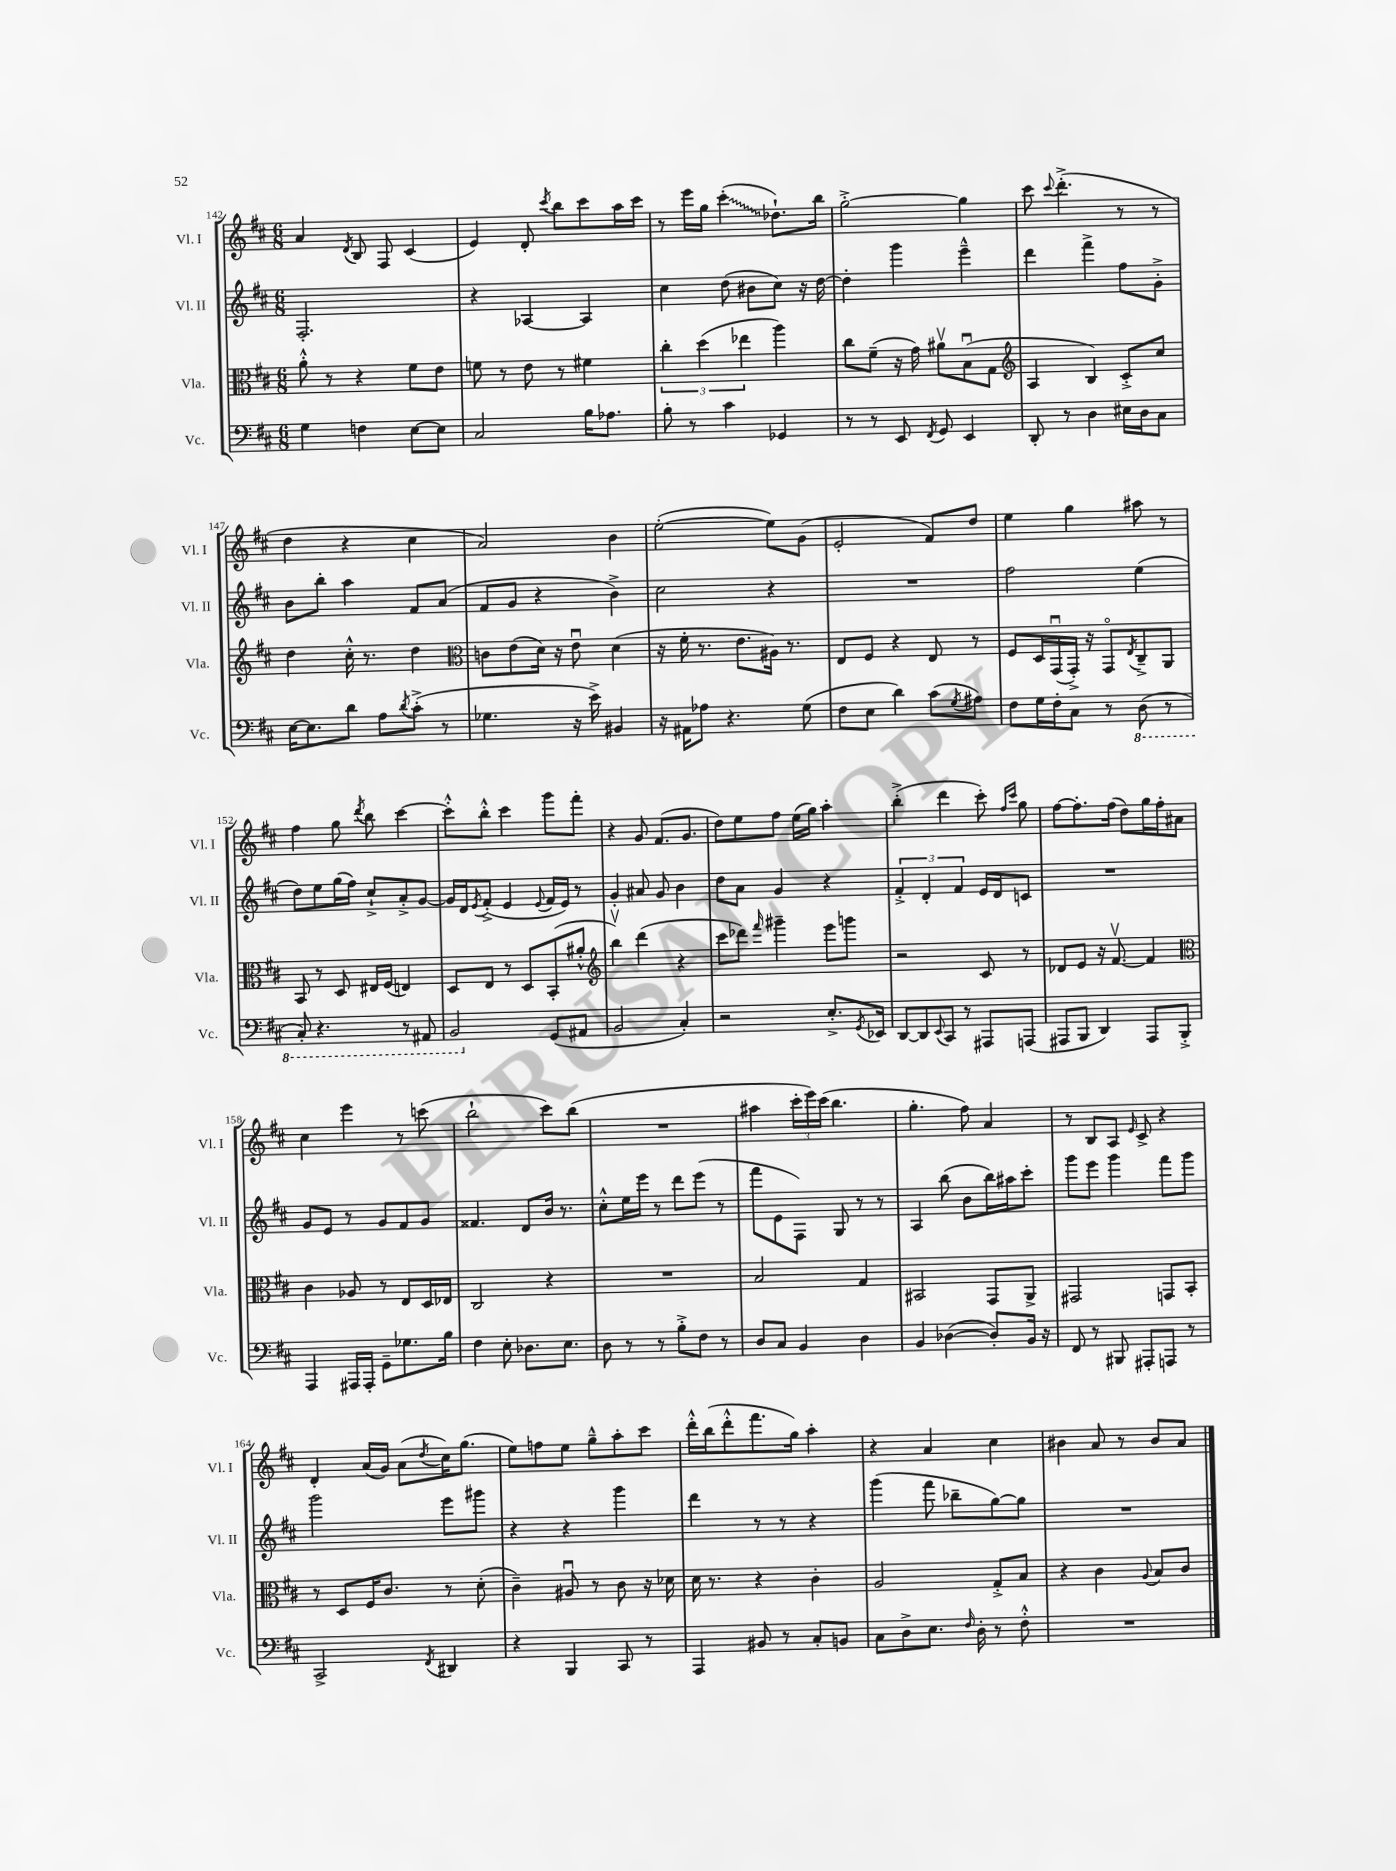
<<
\new StaffGroup <<
\new Staff = "s0" \with { instrumentName = "Vl. I" shortInstrumentName = "Vl. I" } {
    \clef treble \key d \major \numericTimeSignature \time 6/8
    a'4 \acciaccatura { d'8 } b8 fis8 cis'4( |
    e'4) d'8-. \acciaccatura { cis'''8 } b''8 cis'''8 a''16 cis'''16 |
    r8 e'''16 g''16 \once \override Glissando.style = #'zigzag cis'''4-.\glissando( des''8.-!) b''16 |
    g''2~-.-> g''4 |
    cis'''8 \appoggiatura { cis'''8 } d'''4.-.->( r8 r8 |
    d''4 r4 cis''4 |
    a'2) b'4 |
    e''2~-.( e''8) g'8( |
    e'2-. fis'8) d''8 |
    e''4 g''4 ais''8 r8 |
    fis''4 g''8 \acciaccatura { d'''8 } b''8 cis'''4~ |
    cis'''8-.-^ b''8-.-^ cis'''4 g'''8 fis'''8-. |
    r4 g'8 fis'8.( g'8. |
    d''8) e''8 fis''8 e''16( g''16) a''4-. |
    b''4-.->( d'''4 cis'''8-.) \grace { fis''16 cis'''16 } g''8 |
    fis''8~ fis''8.-. fis''16( d''8) g''16 fis''16-. ais'8 |
    cis''4 e'''4 r8 c'''8( |
    b''2-! cis'''8) b''8( |
    R2. |
    ais''4 \tuplet 3/2 { cis'''16-. e'''16) cis'''16( } b''4. |
    g''4.-. fis''8) a'4 |
    r8 b8 a8 \grace { e'16 } cis'8-> r4 |
    d'4-. a'16( g'16) a'8( \acciaccatura { d''8 } cis''16) g''8.( |
    e''8) f''8 e''8 g''8---^ a''8-. cis'''8 |
    d'''16-.-^ b''16( d'''8-.-^ fis'''8. g''16) a''4-. |
    r4 a'4 cis''4 |
    bis'4 a'8 r8 bis'8 a'8 \bar "|." |
}
\new Staff = "s1" \with { instrumentName = "Vl. II" shortInstrumentName = "Vl. II" } {
    \clef treble \key d \major \numericTimeSignature \time 6/8
    fis2.-. |
    r4 aes4~ aes4 |
    cis''4 d''8( bis'8 cis''8) r16 d''16~ |
    d''4-. g'''4 e'''4---^ |
    d'''4 fis'''4-> fis''8 g'8-.-> |
    b'8 b''8-. a''4 fis'8 a'8( |
    fis'8 g'8 r4 b'4->) |
    cis''2 r4 |
    R2. |
    fis''2 e''4( |
    d''8) e''8 g''16( fis''16) cis''8-!-> a'8-.-> g'8~ |
    g'16 d'16 \acciaccatura { e'8 } fis'8-.->( e'4 \appoggiatura { e'8 } fis'16 e'16) r8 |
    g'4-. ais'8 g'8 b'4 |
    d''8 a'8 g'4 r4 |
    \tuplet 3/2 { fis'4-.-> d'4-. fis'4 } e'16 d'16 c'8 |
    R2. |
    g'8 e'8 r8 g'8 fis'8 g'8 |
    fisis'4. d'8 b'16 r8. |
    cis''8-.-^ e''16 e'''16 r8 d'''8 e'''8( r8 |
    fis'''8 e'8 fis8) g8 r8 r8 |
    a4 b''8( b'8 b''16) ais''16 cis'''8-. |
    g'''8 e'''8 g'''4 fis'''8 g'''8 |
    g'''2 e'''8 gis'''8 |
    r4 r4 g'''4 |
    d'''4 r8 r8 r4 |
    g'''4( fis'''8 bes''8-- g''8~) g''8 |
    R2. \bar "|." |
}
\new Staff = "s2" \with { instrumentName = "Vla." shortInstrumentName = "Vla." } {
    \clef alto \key d \major \numericTimeSignature \time 6/8
    a'8-.-^ r8 r4 fis'8 e'8 |
    f'8 r8 e'8 r8 fis'4 |
    \tuplet 3/2 { cis''4-. d''4( ees''4 } a''4) |
    cis''8 fis'8--( r16 g'16) ais'8\upbow b8\downbow( g8 |
    \clef treble a4 b4) cis'8-.-> cis''8 |
    d''4 cis''16-.-^ r8. d''4 |
    \clef alto c'8 e'8( d'16) r16 e'8\downbow d'4( |
    r16 fis'16-. r8. e'8. ais16) r8. |
    e8 fis8 r4 e8 r8 |
    fis8 d16 g,16\downbow( g,16-.->) r16 g,8\flageolet \acciaccatura { e8 } cis8---> a,8 |
    b,8 r8 d8 eis16 fis16( e4) |
    d8 e8 r8 d8 b,8-.( ais'8-.-^ |
    \clef treble b''4\upbow) d'''4( r4 |
    cis'''8 des'''8) \grace { fis'''16 } gis'''4-- e'''8 g'''8 |
    r2 cis'8 r8 |
    des'8 e'8 r16 fis'8.~\upbow fis'4 |
    \clef alto cis'4 aes8 r8 e8 d16 ees16 |
    cis2 r4 |
    R2. |
    b2 g4 |
    bis,2 g,8 a,8-> |
    gis,2 g,8 b,8-. |
    r8 d8 fis16 cis'8. r8 d'8-.( |
    cis'4--) ais8\downbow r8 cis'8 r16 des'16 |
    d'16 r8. r4 cis'4-. |
    a2 g8-.-> b8 |
    r4 cis'4 \appoggiatura { a8 } b8 cis'8 \bar "|." |
}
\new Staff = "s3" \with { instrumentName = "Vc." shortInstrumentName = "Vc." } {
    \clef bass \key d \major \numericTimeSignature \time 6/8
    g4 f4 e8~ e8 |
    cis2 b16 aes8. |
    b8-. r8 cis'4 ges,4 |
    r8 r8 e,8 \acciaccatura { fis,8 } g,8 e,4 |
    d,8-. r8 d4 eis16 d16 cis8 |
    e16~ e8. d'8 a8 \acciaccatura { d'8 } cis'8-.->( r8 |
    ges4. r16 e'16->) bis,4 |
    r16 ais,16 aes8 r4. g8( |
    fis8 e8 d'4) cis'8( \acciaccatura { g8 } ais8) |
    fis8 g16 fis16-. cis8 r8 \ottava #-1 d,8( r8 |
    cis,8-.) r4. r8 ais,,8 |
    b,,2 \ottava #0 g,8( ais,8 |
    b,2 cis4-.) |
    r2 e8.-.-> \acciaccatura { g,8 } ees,16 |
    d,8~ d,8 \appoggiatura { e,8 } cis,8 r8 ais,,8 a,,8( |
    ais,,8 b,,8 d,4) ais,,8 b,,8-.-> |
    a,,4 ais,,16 ais,,16-. g,8-- ges8. b16 |
    fis4 e8-. des8. e8. |
    d8 r8 r8 b8-.-> fis8 r8 |
    d8 cis8 b,4 d4 |
    b,4 des4~( des8-.) b,16 r16 |
    fis,8 r8 bis,,8 ais,,8-. a,,8 r8 |
    cis,2-> \acciaccatura { fis,8 } dis,4 |
    r4 b,,4 cis,8 r8 |
    a,,4 bis,8 r8 cis8-. b,8 |
    cis8 d8-> e8. \grace { fis16 } d16-. r8 fis8-.-^ |
    R2. \bar "|." |
}
>>
>>
\layout { \context { \Score currentBarNumber = #142 } }
